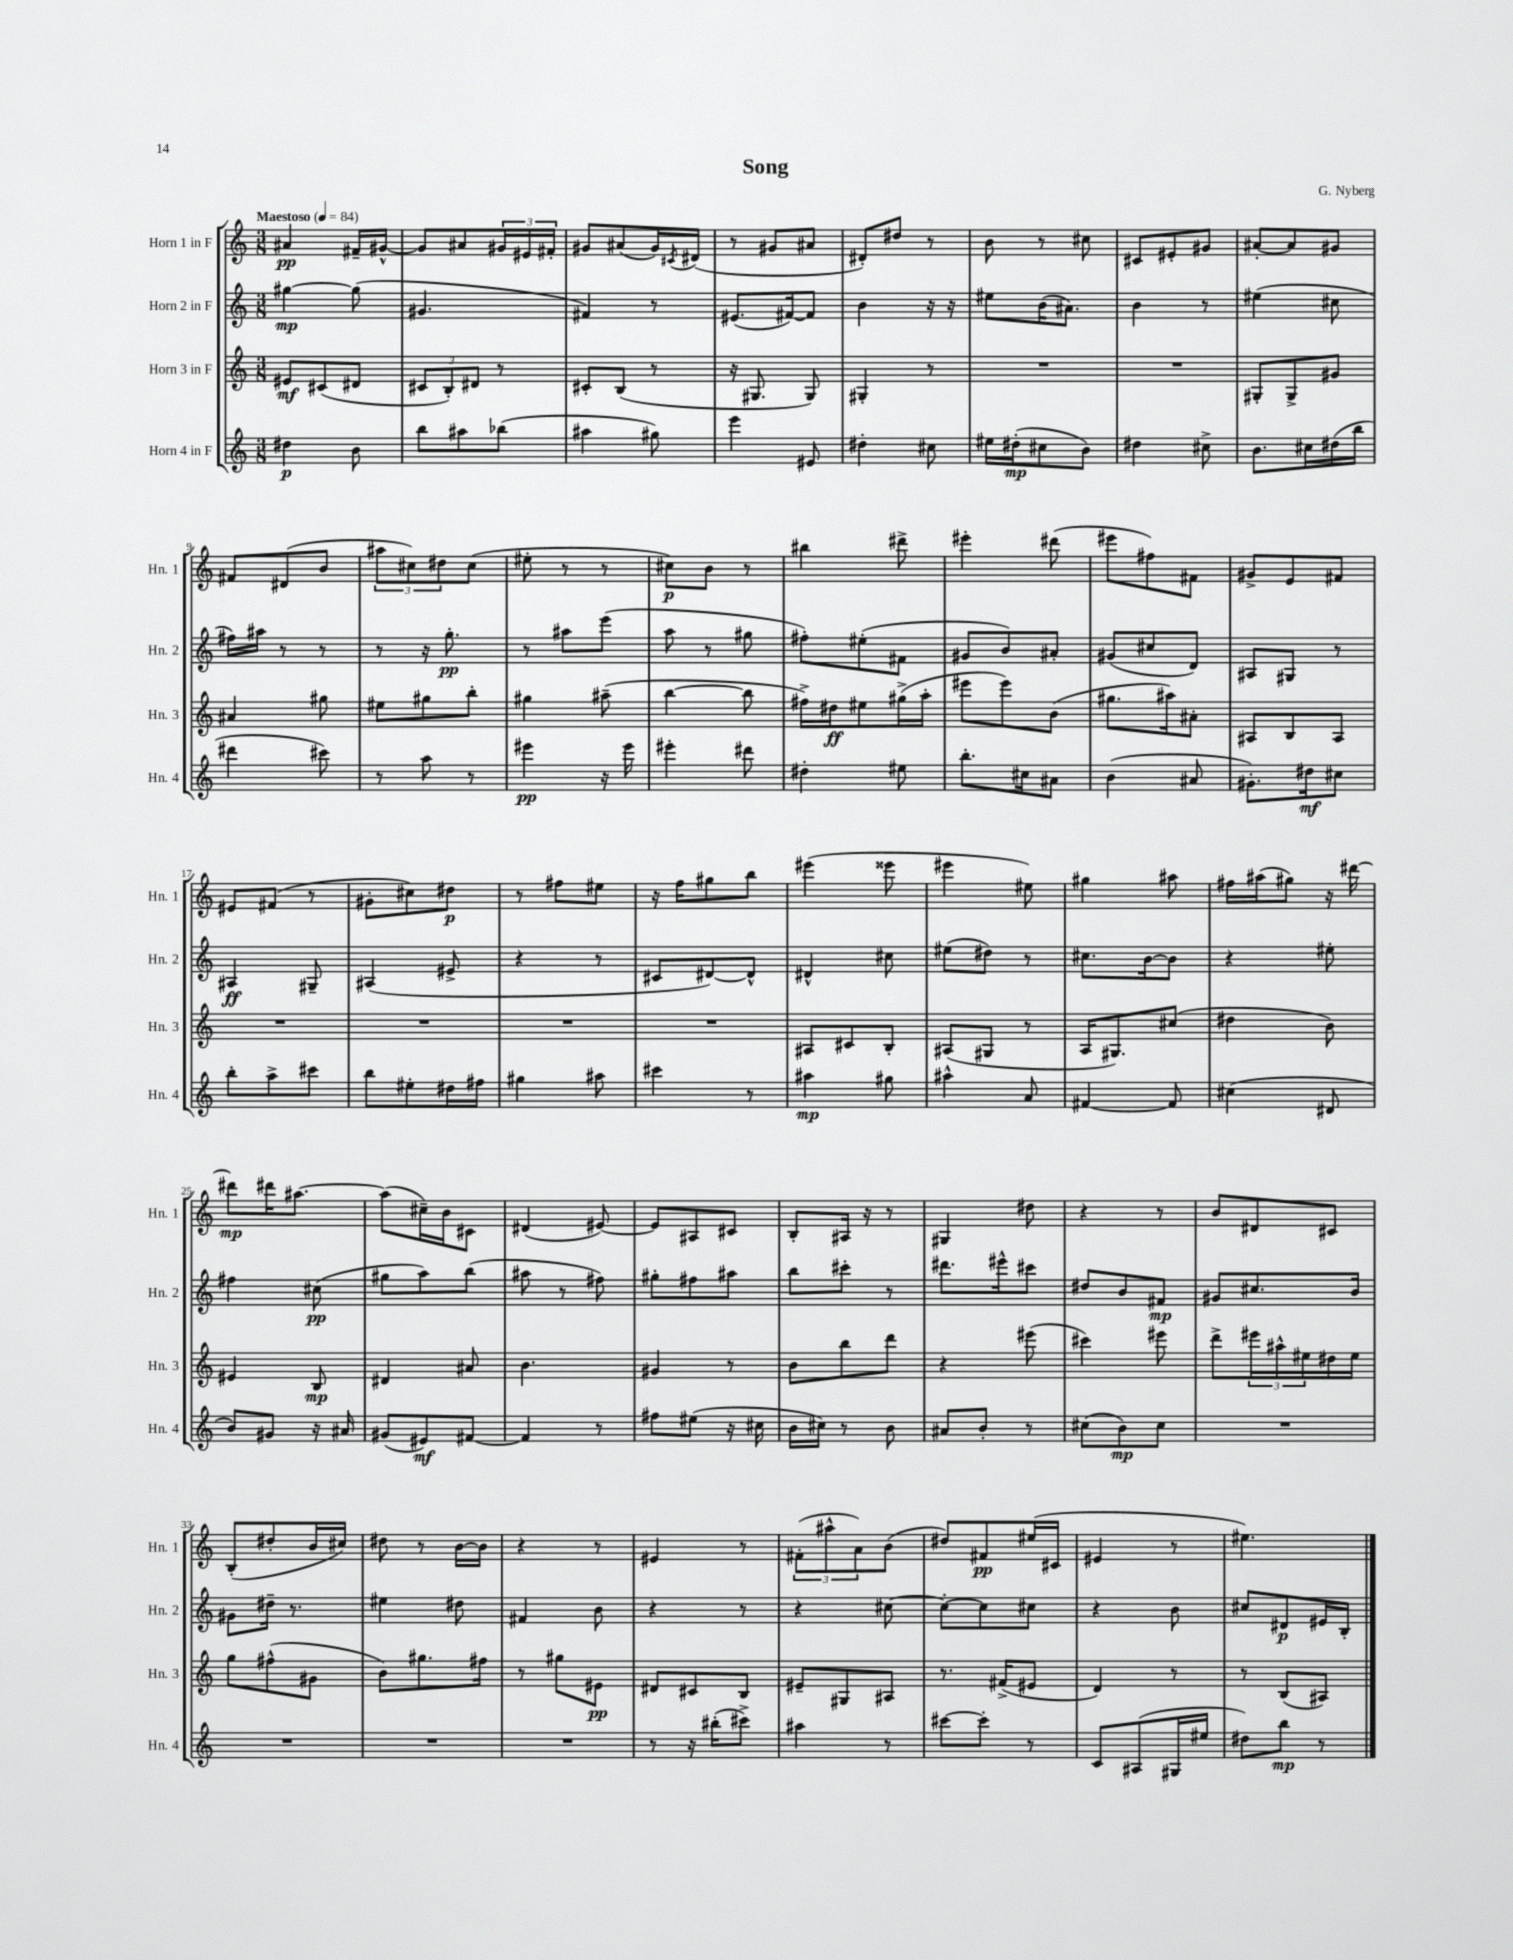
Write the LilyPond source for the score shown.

\header { title = "Song" composer = "G. Nyberg" }
<<
\new StaffGroup <<
\new Staff = "s0" \with { instrumentName = "Horn 1 in F" shortInstrumentName = "Hn. 1" } {
    \clef treble \key c \major \numericTimeSignature \time 3/8 \tempo "Maestoso" 4 = 84
    ais'4\pp fis'16-- gis'16~-^ |
    gis'8 ais'8 \tuplet 3/2 { gis'16 eis'16 fis'16-. } |
    gis'8 ais'8( gis'16) \acciaccatura { cis'8 } dis'16( |
    r8 gis'8 ais'8 |
    dis'8-.) dis''8 r8 |
    b'8 r8 cis''8 |
    cis'8 eis'8-. gis'8 |
    ais'8~-. ais'8 gis'8 |
    fis'8 dis'8( b'8 |
    \tuplet 3/2 { ais''8 cis''8) dis''8 } cis''8( |
    eis''8-. r8 r8 |
    cis''8\p) b'8 r8 |
    bis''4 dis'''8-> |
    eis'''4-. dis'''8( |
    eis'''8 fis''8) fis'8 |
    gis'8-> e'8 fis'8 |
    eis'8 fis'8( r8 |
    gis'8-. cis''8) dis''8\p |
    r8 fis''8 eis''8 |
    r16 f''16 gis''8 b''8 |
    eis'''4( eisis'''8 |
    eis'''4 eis''8) |
    gis''4 ais''8 |
    fis''16 ais''16( gis''8) r16 dis'''16~ |
    dis'''8\mp dis'''16 ais''8.~ |
    ais''8( cis''16--) b'16 cis'8 |
    dis'4( eis'8~) |
    eis'8 ais8 cis'8 |
    b8-. ais16 r16 r8 |
    gis4 dis''8 |
    r4 r8 |
    b'8 dis'8 cis'8 |
    b8-.( dis''8-. b'16 cis''16) |
    dis''8 r8 b'16~ b'16 |
    r4 r8 |
    eis'4 r8 |
    \tuplet 3/2 { fis'8-.( ais''8-^ a'8) } b'8( |
    dis''8) fis'8\pp eis''16( cis'16 |
    eis'4 r8 |
    eis''4.) \bar "|." |
}
\new Staff = "s1" \with { instrumentName = "Horn 2 in F" shortInstrumentName = "Hn. 2" } {
    \clef treble \key c \major \numericTimeSignature \time 3/8
    gis''4~\mp gis''8( |
    gis'4. |
    fis'4) r8 |
    eis'8.( fis'16~) fis'8 |
    b'4 r16 r16 |
    eis''8 b'16( ais'8.) |
    b'4 r8 |
    eis''4( cis''8 |
    fis''16) ais''16 r8 r8 |
    r8 r16 g''8.-.\pp |
    r8 ais''8 e'''8( |
    a''8 r8 gis''8 |
    fis''8-.) eis''8-.( fis'8 |
    gis'8 b'8) ais'8-. |
    gis'8( cis''8 d'8) |
    ais8 gis8 r8 |
    ais4\ff gis8-- |
    ais4( eis'8-> |
    r4 r8 |
    cis'8 dis'8~) dis'8-^ |
    dis'4-^ cis''8 |
    eis''8( dis''8) r8 |
    cis''8. b'16~ b'8 |
    r4 eis''8-. |
    fis''4 cis''8\pp( |
    gis''8 a''8) b''8( |
    ais''8 r8 fis''8) |
    gis''8-. fis''8 ais''8 |
    b''8 cis'''8-. r8 |
    dis'''8. eis'''16-^ cis'''8 |
    dis''8 b'8 fis'8\mp |
    gis'8 cis''8. b'16 |
    gis'8 dis''16-- r8. |
    eis''4 dis''8 |
    fis'4 b'8 |
    r4 r8 |
    r4 cis''8~ |
    cis''8~-. cis''8 cis''8 |
    r4 b'8 |
    cis''8 dis'8\p eis'16 b16-. \bar "|." |
}
\new Staff = "s2" \with { instrumentName = "Horn 3 in F" shortInstrumentName = "Hn. 3" } {
    \clef treble \key c \major \numericTimeSignature \time 3/8
    eis'8\mf cis'8( dis'8 |
    \tuplet 3/2 { cis'8 b8-.) dis'8 } r8 |
    cis'8-. b8( r8 |
    r16 gis8. gis8) |
    gis4-. r8 |
    R4. |
    R4. |
    gis8-. gis8-> gis'8 |
    ais'4 gis''8 |
    eis''8 gis''8 b''8-. |
    gis''4 ais''8--( |
    b''4~ b''8 |
    fis''16->) dis''16\ff eis''8 gis''16->( a''16-. |
    eis'''8 eis'''8) b'8( |
    gis''8. ais''16) ais'8-. |
    ais8 b8 ais8 |
    R4. |
    R4. |
    R4. |
    R4. |
    ais8 cis'8 b8-. |
    ais8( gis8 r8 |
    a16 gis8.) cis''8( |
    dis''4 b'8) |
    eis'4 b8\mp |
    dis'4 ais'8 |
    b'4. |
    gis'4 r8 |
    b'8 b''8 d'''8 |
    r4 eis'''8( |
    cis'''4) eis'''8 |
    d'''8-> \tuplet 3/2 { eis'''16 ais''16-^ eis''16 } dis''16 eis''16 |
    g''8 fis''8-^( gis'8 |
    b'8) gis''8. fis''16 |
    r8 gis''8 eis'8\pp |
    dis'8 cis'8 b8 |
    eis'8-- gis8 ais8 |
    r8. fis'16->( eis'8 |
    d'4) r8 |
    r8 b8( ais8) \bar "|." |
}
\new Staff = "s3" \with { instrumentName = "Horn 4 in F" shortInstrumentName = "Hn. 4" } {
    \clef treble \key c \major \numericTimeSignature \time 3/8
    dis''4\p b'8 |
    b''8 ais''8 bes''8( |
    ais''4 gis''8) |
    e'''4 eis'8 |
    dis''4-. cis''8 |
    eis''16 dis''16-.\mp( cis''8 b'8) |
    dis''4 cis''8-> |
    b'8. cis''16 dis''16( b''16 |
    dis'''4 cis'''8) |
    r8 a''8 r8 |
    eis'''4\pp r16 eis'''16 |
    eis'''4-. dis'''8 |
    dis''4-. eis''8 |
    b''8.-. cis''16 ais'8 |
    b'4( ais'8 |
    gis'8.-.) dis''16\mf cis''8 |
    b''8-. a''8-> cis'''8 |
    b''8 eis''8-. dis''16 fis''16 |
    gis''4 ais''8 |
    cis'''4 r8 |
    ais''4\mp gis''8 |
    ais''4-^ a'8 |
    fis'4~ fis'8 |
    cis''4( dis'8 |
    b'8) gis'8 r16 ais'16 |
    gis'8( eis'8\mf) fis'8~ |
    fis'4 r8 |
    fis''8 eis''8( r16 cis''16 |
    b'16 cis''16) r8 b'8 |
    ais'8 b'8-. r8 |
    cis''8( b'8\mp) cis''8 |
    R4. |
    R4. |
    R4. |
    R4. |
    r8 r16 bis''16-.( cis'''8->) |
    ais''4 r8 |
    cis'''8~ cis'''8-. r8 |
    c'8 ais8( gis16 eis''16 |
    dis''8) b''8\mp r8 \bar "|." |
}
>>
>>
